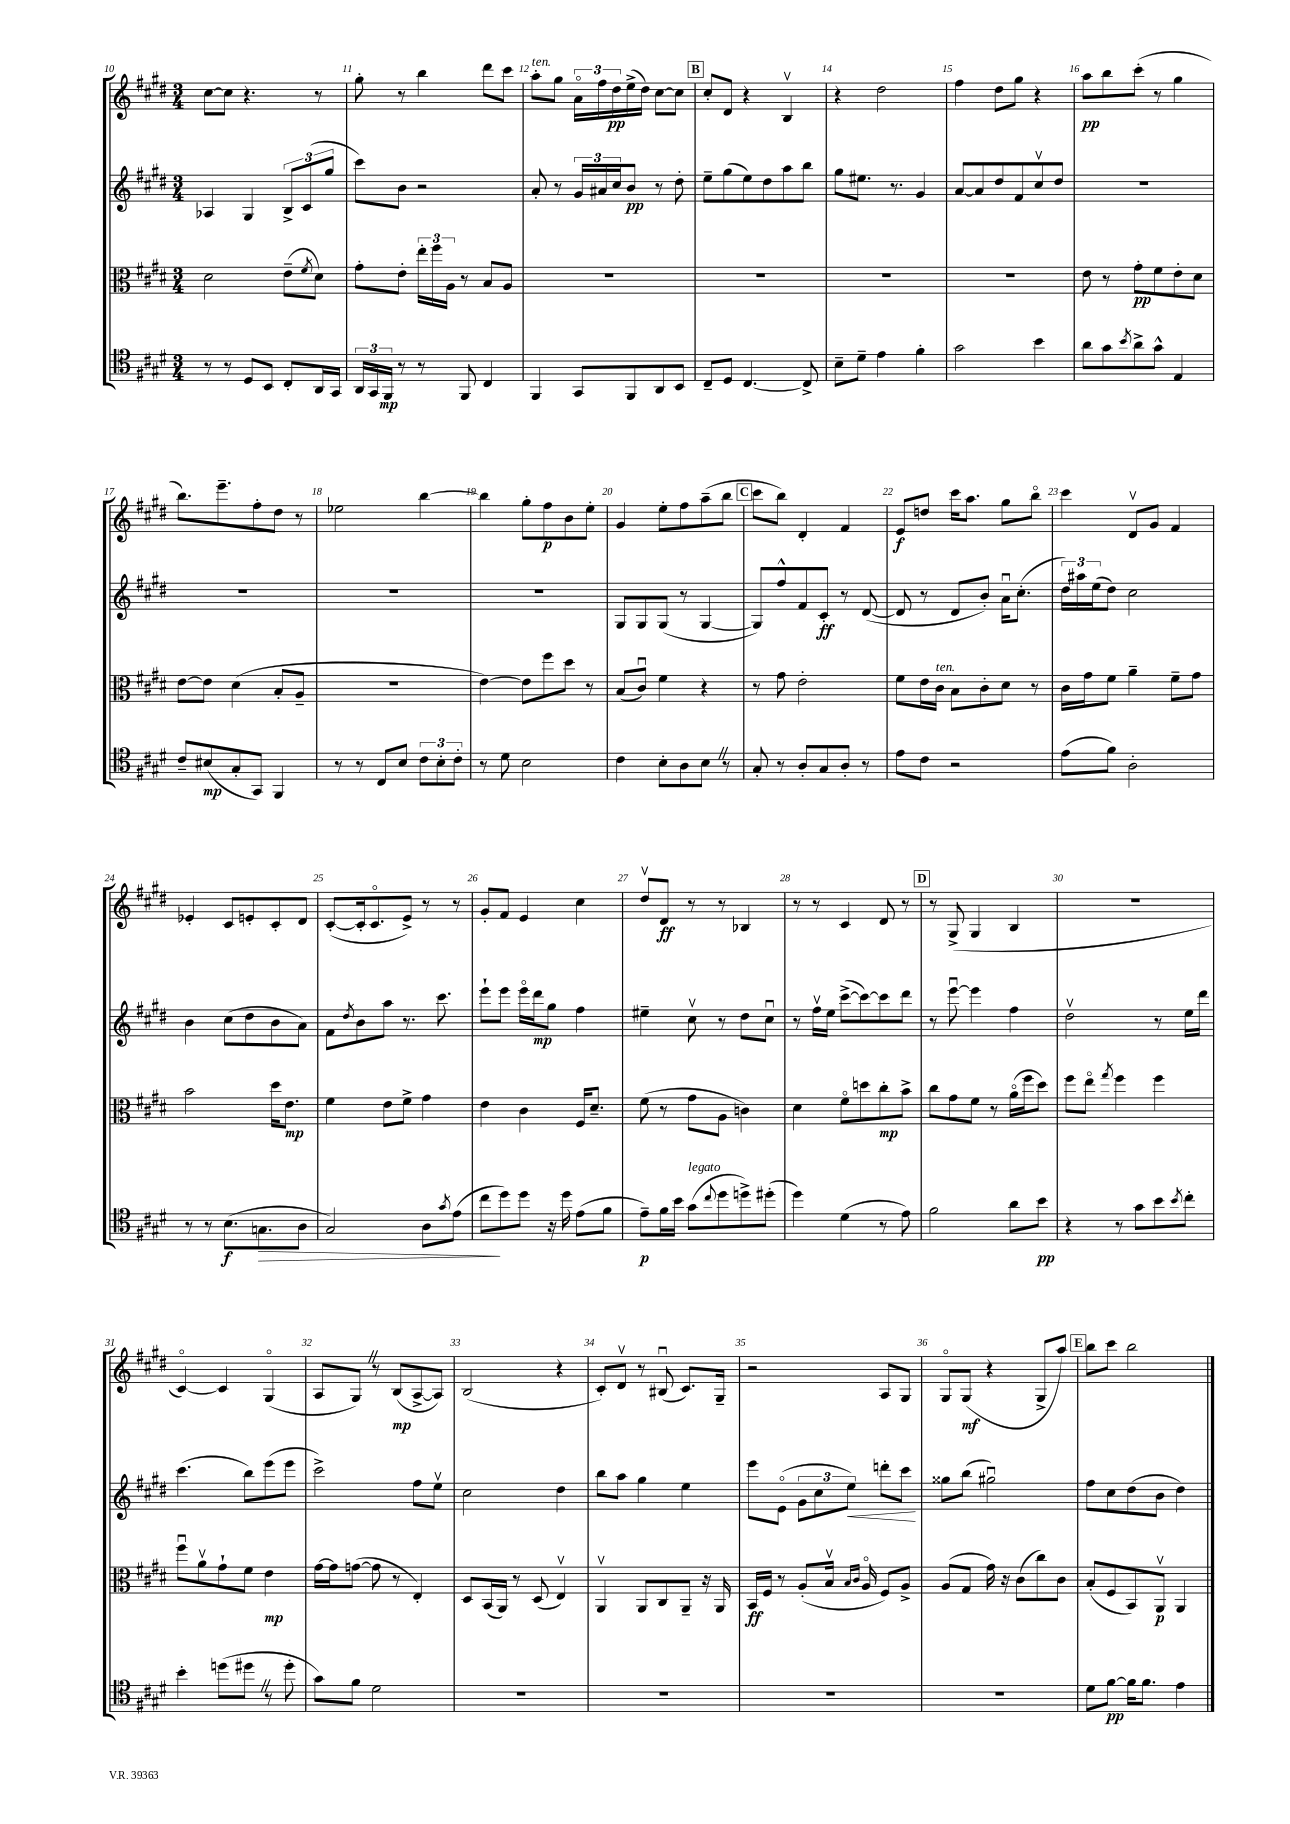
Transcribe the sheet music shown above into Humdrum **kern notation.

**kern	**kern	**kern	**kern
*staff4	*staff3	*staff2	*staff1
*clefC4	*clefC3	*clefG2	*clefG2
*k[f#c#g#d#]	*k[f#c#g#d#]	*k[f#c#g#d#]	*k[f#c#g#d#]
*M3/4	*M3/4	*M3/4	*M3/4
8r	2d#	4A-	[8cc#
8r	.	.	8cc#]
8D#	.	4G#	4.r
8BB	.	.	.
8C#'	(8e~	12B^	.
.	.	(12c#	.
.	8qf#	.	.
16AA	8d#)	.	8r
.	.	12gg#	.
16GG#	.	.	.
=	=	=	=
24AA	8g#'	8ccc#)	8gg#'
24GG#	.	.	.
24FF#	.	.	.
8r	8e'	8b	8r
8r	24ee'	2r	4bb
.	24ff#	.	.
.	24A	.	.
8FF#	8r	.	.
4C#	8B	.	8ddd#
.	8A	.	8ccc#
=	=	=	=
4FF#	2.r	8a'	8aa'
.	.	8r	8gg#
8GG#	.	24g#	24ao
.	.	24a#	24ff#
.	.	24cc#	24dd#
8FF#	.	8b	(16ee^
.	.	.	16dd#)
8AA	.	8r	[8cc#
8BB	.	8dd#'	8cc#]
=	=	=	=
8C#~	2.r	8ee~	8cc#'
8D#	.	(8gg#	8d#
[4.C#	.	8ee)	4r
.	.	8dd#	.
.	.	8aa	4Bv
8C#^]	.	8bb	.
=	=	=	=
8B~	2.r	8gg#	4r
8d#~	.	8.ee#	.
4e	.	.	2dd#
.	.	8.r	.
4f#'	.	4g#	.
=	=	=	=
2g#	2.r	[8a	4ff#
.	.	8a]	.
.	.	8dd#	8dd#
.	.	8f#	8gg#
4b	.	8cc#v	4r
.	.	8dd#	.
=	=	=	=
8a	8e	2.r	8aa
8g#	8r	.	8bb
8qb	.	.	.
8a^	8g#'	.	(8ccc#'
8g#^^	8f#	.	8r
4E	8e'	.	4gg#
.	8d#	.	.
=	=	=	=
8c#~	[8e	2.r	8.bb)
(8B#	8e]	.	.
.	.	.	8.eee~
8G#'	(4d#	.	.
8GG#)	.	.	8ff#'
4FF#	8B'	.	8dd#
.	8A~	.	8r
=	=	=	=
8r	2.r	2.r	2ee-
8r	.	.	.
8C#	.	.	.
8B	.	.	.
12c#	.	.	[4bb
12B'	.	.	.
12c#'	.	.	.
=	=	=	=
8r	[4e)	2.r	4bb]
8d#	.	.	.
2B	8e]	.	8gg#'
.	8ff#	.	8ff#
.	8dd#	.	8b
.	8r	.	8ee'
=	=	=	=
4c#	(8B	8G#	4g#
.	8c#u)	8G#	.
8B'	4f#	(8G#	8ee'
8A	.	8r	8ff#
8B	4r	[4G#	(8aa~
8r	.	.	8bb
=	=	=	=
8G#'	8r	8G#])	8ccc#
8r	8g#	8ff#^^	8bb)
8A'	2e'	8f#	4d#'
8G#	.	8c#'	.
8A'	.	8r	4f#
8r	.	([8d#	.
=	=	=	=
8e	8f#	8d#]	8e
8c#	16e	8r	8dd
.	16c#	.	.
2r	8B	8d#	16ccc#
.	.	.	8.aa
.	8c#'	8b')	.
.	8d#	16au	8gg#
.	.	(8.cc#'	.
.	8r	.	8bbo
=	=	=	=
(8e	16c#	24dd#)	4ccc#
.	.	24aa#	.
.	16g#	.	.
.	.	(24ee	.
8f#)	8f#	8dd#)	.
2A'	4a~	2cc#	8d#v
.	.	.	8g#
.	8f#~	.	4f#
.	8g#	.	.
=	=	=	=
8r	2b	4b	4e-'
8r	.	.	.
(8.B	.	(8cc#	8c#
.	.	8dd#	8e'
8.G	.	.	.
.	16dd#	8b	8c#'
.	8.e	.	.
8A	.	8a)	8d#
=	=	=	=
2G#)	4f#	8f#	([8c#'
.	.	8qdd#	.
.	.	8b	16c#']
.	.	.	8.c#o
.	8e	8aa	.
.	8f#^	8.r	8e^)
8A	4g#	.	8r
.	.	8.ccc#	.
8qg#	.	.	.
(8e	.	.	8r
=	=	=	=
8cc#	4e	8eee`	8g#'
8dd#)	.	8eee	8f#
8dd#	4c#	16eeeo	4e
.	.	16ddd#	.
16r	.	8gg#	.
16dd#	.	.	.
(8e	16F#	4ff#	4cc#
.	8.d#~	.	.
8f#	.	.	.
=	=	=	=
8e~)	(8f#	4ee#~	8dd#v
16f#	8r	.	8d#
16b	.	.	.
(8g#	8g#	8cc#v	8r
8qqcc#	.	.	.
8dd#	8A	8r	8r
8dd^)	4c)	8dd#	4B-
(8dd#'	.	8cc#u	.
=	=	=	=
4dd#)	4d#	8r	8r
.	.	16ff#v	8r
.	.	16ee	.
(4d#	8f#o	([8ccc#^	4c#
.	8dd	8ccc#_)	.
8r	8cc#'	8ccc#]	8d#
8e)	8b^	8ddd#	8r
=	=	=	=
2f#	8cc#	8r	8r
.	8g#	[8eeeu	(8G#^
.	8f#	4eee]	4G#
.	8r	.	.
8a	(16ao	4ff#	4B
.	16ff#	.	.
8b	8dd#)	.	.
=	=	=	=
4r	8ff#	2dd#v	2.r
.	8eeo	.	.
.	8qgg#	.	.
8r	4ff#	.	.
8g#	.	.	.
8b	4ff#	8r	.
8qb	.	.	.
8cc#'	.	16ee	.
.	.	16ddd#	.
=	=	=	=
4b'	8ff#u	(4.ccc#	[4c#o)
.	8av	.	.
(8dd	8g#`	.	4c#]
8dd#	8f#	8bb)	.
8r	4e	(8eee	(4G#o
8dd#'	.	8eee	.
=	=	=	=
8g#)	[16g#	2ccc#^)	8A
.	16g#]	.	.
8f#	([8g	.	8G#)
2d#	8g]	.	8r
.	8r	.	(8B
.	4E')	8ff#	[8A^
.	.	8eev	8A])
=	=	=	=
2.r	8D#	2cc#	(2B
.	(16BB	.	.
.	16AA)	.	.
.	8r	.	.
.	(8D#	.	.
.	4Ev)	4dd#	4r
=	=	=	=
2.r	4AAv	8bb	8c#')
.	.	8aa	8d#v
.	8AA	4gg#	8r
.	8C#	.	(8B#u
.	8AA~	4ee	8.c#)
.	16r	.	.
.	16AA	.	16G#~
=	=	=	=
2.r	16BB	8eee	2r
.	16F#	.	.
.	8r	(8eo	.
.	(8A'	12g#	.
.	.	12cc#	.
.	16Bv	.	.
.	.	12ee)	.
.	16qqB	.	.
.	16qqc#	.	.
.	16Ao	.	.
.	8F#)	8ddd'	8A
.	8A^	8ccc#	8G#
=	=	=	=
2.r	(8A	8gg##	8G#o
.	8G#	(8bb	(8G#
.	16g#)	2gg#u)	4r
.	16r	.	.
.	(8c#	.	.
.	8cc#)	.	8G#^
.	8c#	.	8aa)
=	=	=	=
8d#	(8B'	8ff#	8bb
[8f#	8F#	8cc#	8ccc#
16f#]	8BB)	(8dd#	2bb
8.f#	.	.	.
.	8AAv	8b	.
4e	4AA	4dd#)	.
==	==	==	==
*-	*-	*-	*-
